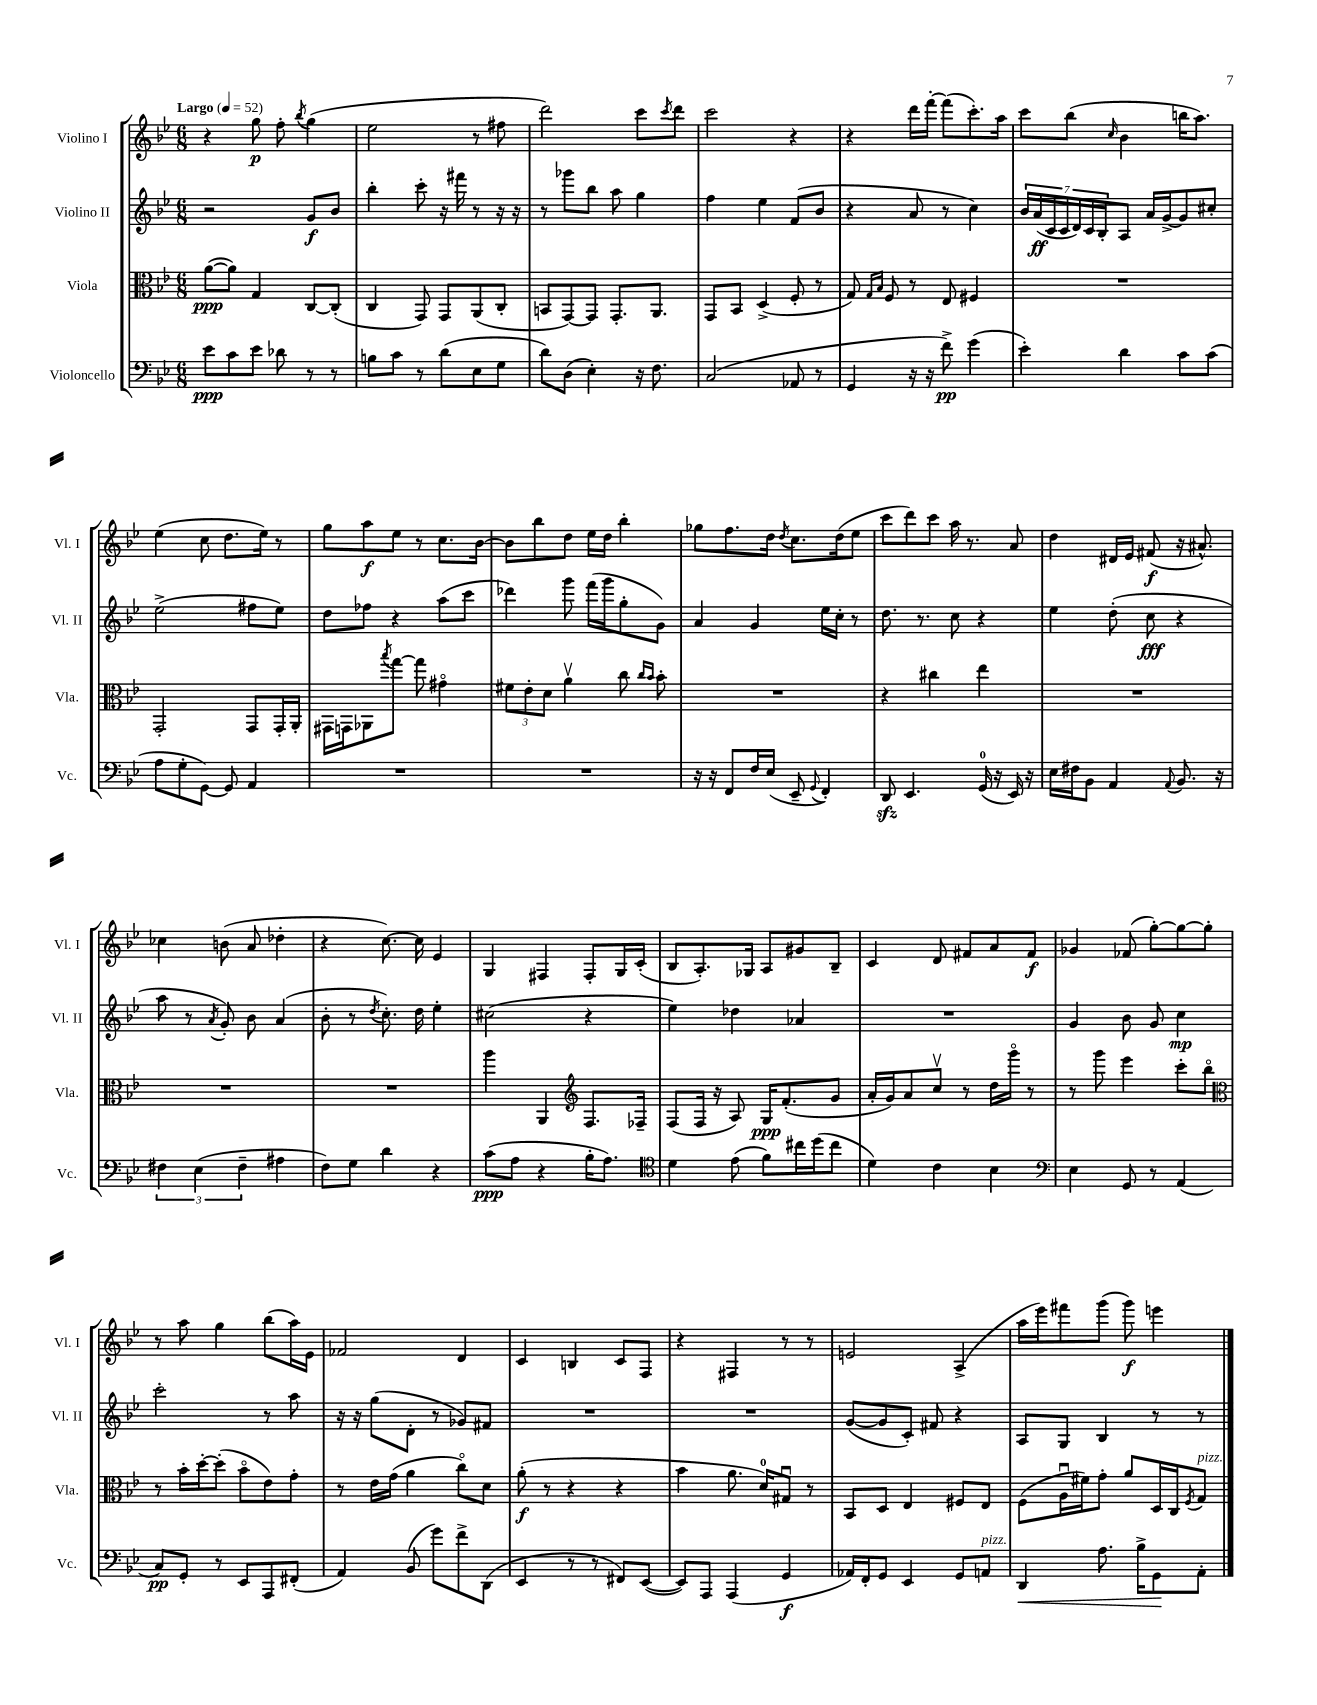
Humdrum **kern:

**kern	**dynam	**kern	**dynam	**kern	**dynam	**kern	**dynam
*part4	*part4	*part3	*part3	*part2	*part2	*part1	*part1
*staff4	*staff4	*staff3	*staff3	*staff2	*staff2	*staff1	*staff1
*I"Violoncello	*	*I"Viola	*	*I"Violino II	*	*I"Violino I	*
*I'Vc.	*	*I'Vla.	*	*I'Vl. II	*	*I'Vl. I	*
*clefF4	*	*clefC3	*	*clefG2	*	*clefG2	*
*k[b-e-]	*	*k[b-e-]	*	*k[b-e-]	*	*k[b-e-]	*
*M6/8	*	*M6/8	*	*M6/8	*	*M6/8	*
*MM52	*	*MM52	*	*MM52	*	*MM52	*
=1	=1	=1	=1	=1	=1	=1	=1
!	!	!	!	!	!	!LO:TX:a:B:t=Largo	!
8e-\L	ppp	([8a\L	ppp	2r	.	4r	.
8c\	.	8a\J])	.	.	.	.	.
8e-\J	.	4G/	.	.	.	8gg\	p
8d-X\	.	.	.	.	.	8ff'\	.
.	.	.	.	.	.	8qbb-/	.
8r	.	[8C/L	.	8g/L	f	(4gg\	.
8r	.	(8C'/J]	.	8b-/J	.	.	.
=2	=2	=2	=2	=2	=2	=2	=2
8Bn\L	.	4C/	.	4bb-'\	.	2ee-\	.
8c\J	.	.	.	.	.	.	.
8r	.	8GG/)	.	8ccc'\	.	.	.
(8d\L	.	8GG/L	.	16r	.	.	.
.	.	.	.	16fff#X\	.	.	.
8E-\	.	(8AA/	.	8r	.	8r	.
8G\J	.	8C'/J	.	16r	.	8ff#X\	.
.	.	.	.	16r	.	.	.
=3	=3	=3	=3	=3	=3	=3	=3
8d\L)	.	8BBn/L	.	8r	.	2ddd\)	.
(8D\J	.	[8GG/)	.	8ggg-X\L	.	.	.
4E-'\)	.	8GG/J]	.	8bb-\J	.	.	.
.	.	8.GG'/L	.	8aa\	.	.	.
16r	.	.	.	4gg\	.	8ccc\L	.
8.F\	.	8.AA/J	.	.	.	.	.
.	.	.	.	.	.	8qccc/	.
.	.	.	.	.	.	8ddd\J	.
=4	=4	=4	=4	=4	=4	=4	=4
(2C/	.	8GG/L	.	4ff\	.	2ccc\	.
.	.	8BB-/J	.	.	.	.	.
.	.	(4D^/	.	4ee-\	.	.	.
8AA-X/	.	8F'/	.	(8f/L	.	4r	.
8r	.	8r	.	8b-/J	.	.	.
=5	=5	=5	=5	=5	=5	=5	=5
4GG/	.	8G/)	.	4r	.	4r	.
.	.	16qqG/LL	.	.	.	.	.
.	.	16qqB-/JJ	.	.	.	.	.
.	.	8F/	.	.	.	.	.
16r	.	8r	.	8a/	.	16ddd\LL	.
16r	.	.	.	.	.	[16fff'\JJ	.
8f^\)	pp	8E-/	.	8r	.	(8fff\L]	.
(4g\	.	4F#X/	.	4cc\)	.	8.ccc'\)	.
.	.	.	.	.	.	16aa\Jk	.
=6	=6	=6	=6	=6	=6	=6	=6
4e-'\)	.	2.r	.	28b-/LL	.	8ccc\L	.
.	.	.	.	(28a/	ff	.	.
.	.	.	.	28c/	.	.	.
.	.	.	.	28c/	.	.	.
.	.	.	.	.	.	(8bb-\J	.
.	.	.	.	28d/)	.	.	.
.	.	.	.	28c/	.	.	.
.	.	.	.	28B-'/J	.	.	.
.	.	.	.	.	.	16qqcc/	.
4d\	.	.	.	8A/J	.	4b-\	.
.	.	.	.	16a/LL	.	.	.
.	.	.	.	[16g^/J	.	.	.
8c\L	.	.	.	8g/]	.	16bbn\KL	.
.	.	.	.	.	.	8.aa\J)	.
(8c\J	.	.	.	8cc#X'/J	.	.	.
!!LO:LB:g=z
=7	=7	=7	=7	=7	=7	=7	=7
8A\L	.	2GG'/	.	(2ee-^\	.	(4ee-\	.
8G'\	.	.	.	.	.	.	.
[8GG\J)	.	.	.	.	.	8cc\	.
8GG/]	.	.	.	.	.	8.dd\L	.
4AA/	.	8GG/L	.	8ff#X\L	.	.	.
.	.	.	.	.	.	16ee-\Jk)	.
.	.	16GG'/L	.	8ee-\J)	.	8r	.
.	.	16AA'/JJ	.	.	.	.	.
=8	=8	=8	=8	=8	=8	=8	=8
2.r	.	16GG#X\LL	.	8dd\L	.	8gg\L	.
.	.	16GGn\J	.	.	.	.	.
.	.	8AA-X\	.	8ff-X\J	.	8aa\	f
.	.	8qbb-/	.	.	.	.	.
.	.	[8gg\J	.	4r	.	8ee-\J	.
.	.	8gg\]	.	.	.	8r	.
.	.	4g#X\	.	(8aa\L	.	8.cc\L	.
.	.	.	.	8ccc\J	.	.	.
.	.	.	.	.	.	[16b-\Jk	.
=9	=9	=9	=9	=9	=9	=9	=9
2.r	.	12f#X\L	.	4ddd-X\)	.	8b-\L]	.
.	.	12e-'\	.	.	.	.	.
.	.	.	.	.	.	8bb-\	.
.	.	12d\J	.	.	.	.	.
.	.	4av\	.	8ggg\	.	8dd\J	.
.	.	.	.	(16fff\LL	.	16ee-\LL	.
.	.	.	.	16ggg\J	.	16dd\JJ	.
.	.	8cc\	.	8gg'\	.	4bb-'\	.
.	.	16qqcc/LL	.	.	.	.	.
.	.	16qqb-/JJ	.	.	.	.	.
.	.	8b-'\	.	8g\J)	.	.	.
=10	=10	=10	=10	=10	=10	=10	=10
16r	.	2.r	.	4a/	.	8gg-X\L	.
16r	.	.	.	.	.	.	.
8FF/L	.	.	.	.	.	8.ff\	.
16F/L	.	.	.	4g/	.	.	.
(16E-/JJ	.	.	.	.	.	16dd\Jk	.
.	.	.	.	.	.	8qdd/	.
8EE-~/	.	.	.	.	.	8.cc\L	.
8qqGG/	.	.	.	.	.	.	.
4FF'/)	.	.	.	16ee-\LL	.	.	.
.	.	.	.	16cc'\JJ	.	(16dd\k	.
.	.	.	.	8r	.	8ee-\J	.
=11	=11	=11	=11	=11	=11	=11	=11
8DDzz/	.	4r	.	8.dd\	.	8ccc\L	.
4.EE-/	.	.	.	.	.	8ddd\)	.
.	.	.	.	8.r	.	.	.
.	.	4cc#X\	.	.	.	8ccc\J	.
.	.	.	.	8cc\	.	16aa\	.
.	.	.	.	.	.	8.r	.
(16GG/	.	4ee-\	.	4r	.	.	.
16r	.	.	.	.	.	.	.
16EE-/)	.	.	.	.	.	8a/	.
16r	.	.	.	.	.	.	.
=12	=12	=12	=12	=12	=12	=12	=12
16E-\LL	.	2.r	.	4ee-\	.	4dd\	.
16F#X\J	.	.	.	.	.	.	.
8BB-\J	.	.	.	.	.	.	.
4AA/	.	.	.	(8dd'\	.	16d#X/LL	.
.	.	.	.	.	.	16e-/JJ	.
.	.	.	.	8cc\	fff	(8f#X/	f
8qqAA/	.	.	.	.	.	.	.
8.BB-/	.	.	.	4r	.	16r	.
.	.	.	.	.	.	8.a#X^^/)	.
16r	.	.	.	.	.	.	.
!!LO:LB:g=z
=13	=13	=13	=13	=13	=13	=13	=13
6F#X\	.	2.r	.	8aa\	.	4cc-X\	.
.	.	.	.	8r	.	.	.
(6E-\	.	.	.	.	.	.	.
.	.	.	.	8qa/	.	.	.
.	.	.	.	8g'/)	.	(8bn\	.
6F#~\	.	.	.	.	.	.	.
.	.	.	.	8b-\	.	8a/	.
4A#X\	.	.	.	(4a/	.	4dd-X'\	.
=14	=14	=14	=14	=14	=14	=14	=14
8F\L)	.	2.r	.	8b-'\	.	4r	.
8G\J	.	.	.	8r	.	.	.
.	.	.	.	8qdd/	.	.	.
4d\	.	.	.	8.cc'\)	.	[8.cc\)	.
.	.	.	.	16dd\	.	16cc\]	.
4r	.	.	.	4ee-'\	.	4e-/	.
=15	=15	=15	=15	=15	=15	=15	=15
(8c\L	ppp	4aa\	.	(2cc#X\	.	4G/	.
8A\J	.	.	.	.	.	.	.
4r	.	4AA/	.	.	.	4F#X/	.
*	*	*clefG2	*	*	*	*	*
16B-'\KL	.	8.F/L	.	4r	.	8F#'/L	.
8.A\J)	.	.	.	.	.	.	.
.	.	.	.	.	.	16G/L	.
.	.	16F-X~/Jk	.	.	.	(16c'/JJ	.
=16	=16	=16	=16	=16	=16	=16	=16
*clefC4	*	*	*	*	*	*	*
4d\	.	(8F/L	.	4ee-\)	.	8B-/L	.
.	.	16F/Jk	.	.	.	8.A'/)	.
.	.	16r	.	.	.	.	.
(8e-\	.	8A/)	.	4dd-X\	.	.	.
.	.	.	.	.	.	16G-X/Jk	.
8f\L)	.	16G/KL	ppp	.	.	8A/L	.
.	.	(8.f'/	.	.	.	.	.
16cc#X\L	.	.	.	4a-X/	.	8g#X/	.
(16dd\J	.	.	.	.	.	.	.
8cc#\J	.	8g/J	.	.	.	8B-~/J	.
=17	=17	=17	=17	=17	=17	=17	=17
4d\)	.	16a'/LL	.	2.r	.	4c/	.
.	.	16g/J)	.	.	.	.	.
.	.	8a/	.	.	.	.	.
4c\	.	8ccv/J	.	.	.	8d/	.
.	.	8r	.	.	.	8f#X/L	.
4B-\	.	16dd\LL	.	.	.	8a/	.
.	.	16ggg\JJ	.	.	.	.	.
.	.	8r	.	.	.	8f#/J	f
=18	=18	=18	=18	=18	=18	=18	=18
*clefF4	*	*	*	*	*	*	*
4E-\	.	8r	.	4g/	.	4g-X/	.
.	.	8ggg\	.	.	.	.	.
8GG/	.	4eee-\	.	8b-\	.	(8f-X/	.
8r	.	.	.	8g/	.	[8gg'\L)	.
(4AA/	.	8ccc'\L	.	4cc\	mp	8gg\_	.
.	.	8bb-\J	.	.	.	8gg'\J]	.
!!LO:LB:g=z
=19	=19	=19	=19	=19	=19	=19	=19
*	*	*clefC3	*	*	*	*	*
8C/L)	pp	8r	.	2ccc'\	.	8r	.
8GG'/J	.	16b-'\LL	.	.	.	8aa\	.
.	.	[16dd'\J	.	.	.	.	.
8r	.	(8dd'\J]	.	.	.	4gg\	.
8EE-/L	.	8b-\L	.	.	.	.	.
8AAA/	.	8e-\)	.	8r	.	(8bb-\L	.
(8FF#X'/J	.	8g'\J	.	8aa\	.	16aa\L)	.
.	.	.	.	.	.	16e-\JJ	.
=20	=20	=20	=20	=20	=20	=20	=20
4AA/)	.	8r	.	16r	.	2f-X/	.
.	.	.	.	16r	.	.	.
.	.	16e-\LL	.	(8gg\L	.	.	.
.	.	(16g\JJ	.	.	.	.	.
(8BB-/	.	4a\	.	8d'\J	.	.	.
8g\L)	.	.	.	8r	.	.	.
8f^\	.	8cc\L)	.	8g-X/L)	.	4d/	.
(8DD\J	.	8d\J	.	8f#X/J	.	.	.
=21	=21	=21	=21	=21	=21	=21	=21
4EE-/	.	(8a'\	f	2.r	.	4c/	.
.	.	8r	.	.	.	.	.
8r	.	4r	.	.	.	4Bn/	.
8r	.	.	.	.	.	.	.
8FF#X/L)	.	4r	.	.	.	8c/L	.
([8EE-/J	.	.	.	.	.	8F/J	.
=22	=22	=22	=22	=22	=22	=22	=22
8EE-/L])	.	4b-\	.	2.r	.	4r	.
8AAA/J	.	.	.	.	.	.	.
(4AAA/	.	8.a\	.	.	.	4F#X/	.
.	.	16d/KL)	.	.	.	.	.
4GG/	f	8G#Xu/J	.	.	.	8r	.
.	.	8r	.	.	.	8r	.
=23	=23	=23	=23	=23	=23	=23	=23
16AA-X/LL)	.	8BB-/L	.	([8g/L	.	2en/	.
16FF'/J	.	.	.	.	.	.	.
8GG/J	.	8D/J	.	8g/]	.	.	.
4EE-/	.	4E-/	.	8c'/J)	.	.	.
.	.	.	.	8f#X/	.	.	.
8GG/L	.	8F#X/L	.	4r	.	(4A^/	.
!LO:TX:a:i:t=pizz.	!	!	!	!	!	!	!
8AAn/J	.	8E-/J	.	.	.	.	.
=24	=24	=24	=24	=24	=24	=24	=24
!	!LO:HP:b	!	!	!	!	!	!
4DD/	<	(8F\L	.	8A/L	.	16aa\LL	.
.	.	.	.	.	.	16eee-\J)	.
.	.	16Au\L	.	8G/J	.	8fff#X\	.
.	.	16f#X\J)	.	.	.	.	.
8.A\	.	8g'\J	.	4B-/	.	(8ggg\J	.
.	.	8a/L	.	.	.	8ggg\)	f
16B-^\KL	.	.	.	.	.	.	.
8GG\	.	16D/L	.	8r	.	4eeen\	.
.	.	16C/J	.	.	.	.	.
.	.	8qF/	.	.	.	.	.
!	!	!LO:TX:a:i:t=pizz.	!	!	!	!	!
8AA'\J	[	8G/J	.	8r	.	.	.
==	==	==	==	==	==	==	==
*-	*-	*-	*-	*-	*-	*-	*-
